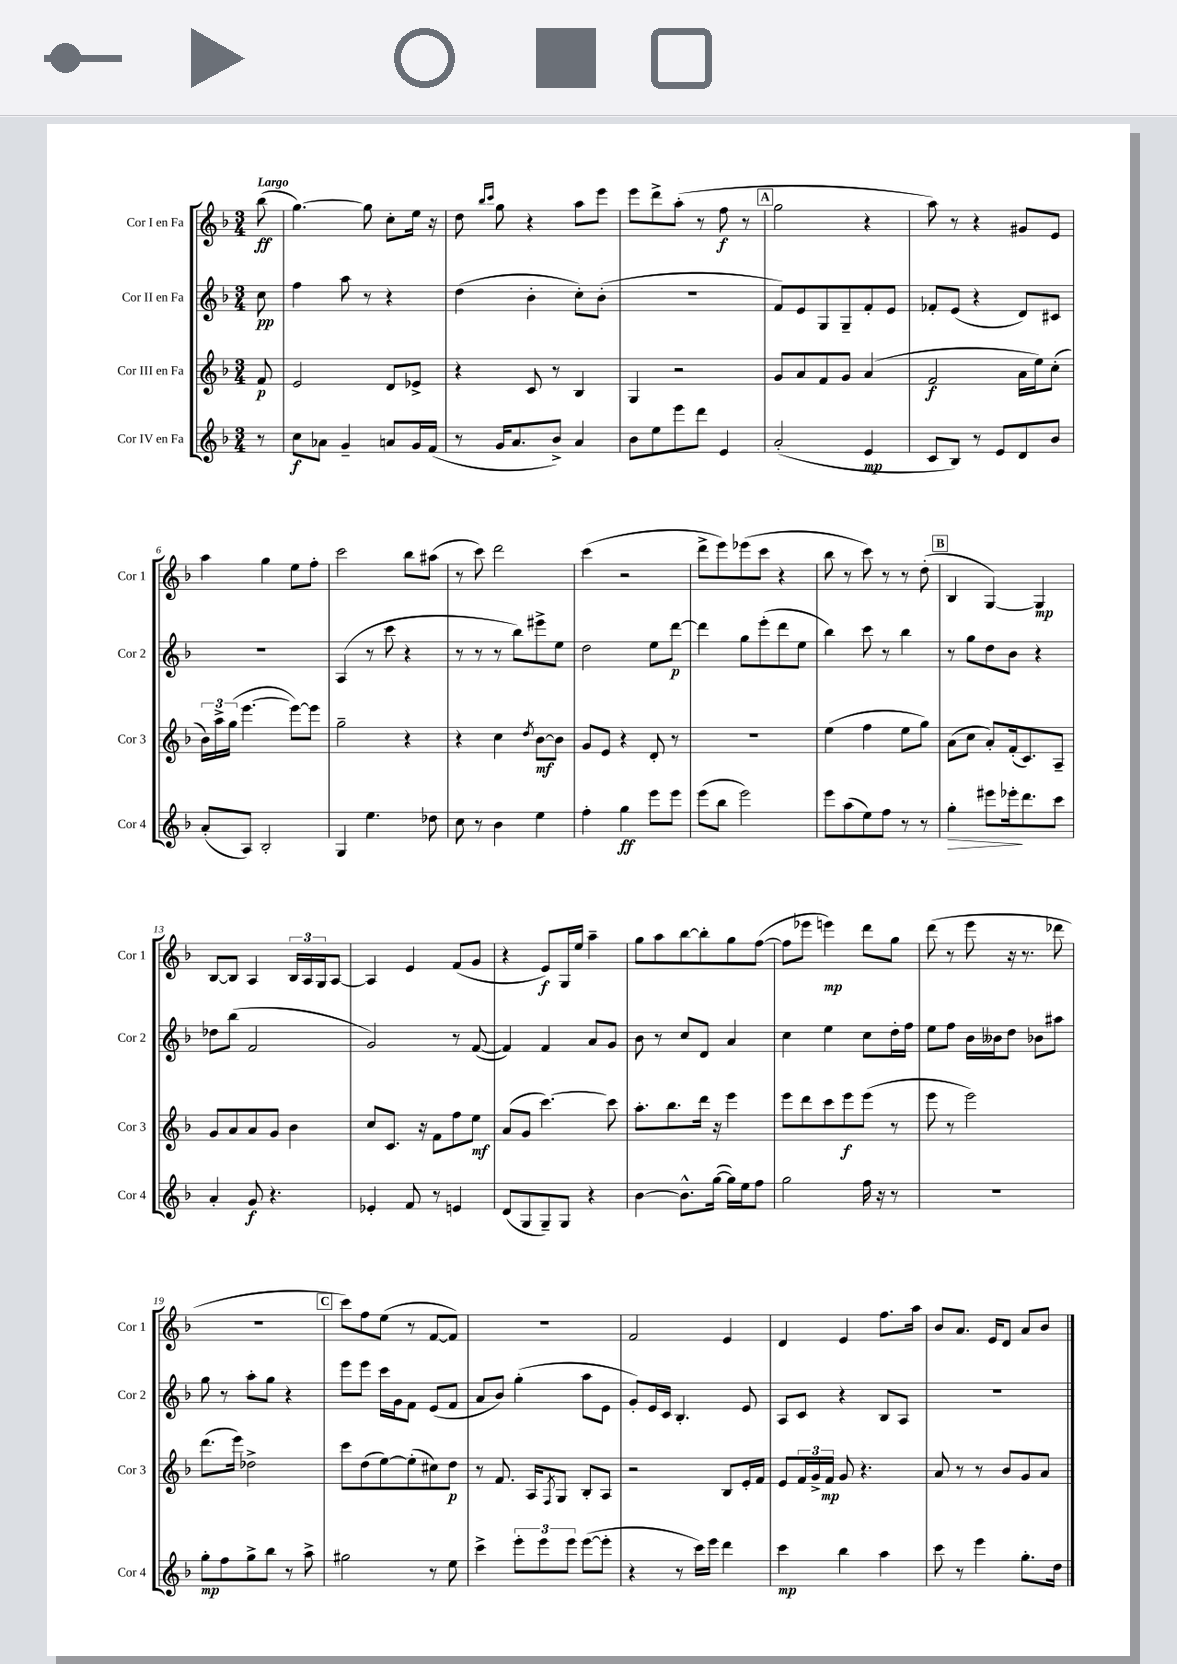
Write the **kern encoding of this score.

**kern	**dynam	**kern	**dynam	**kern	**dynam	**kern	**dynam
*part4	*part4	*part3	*part3	*part2	*part2	*part1	*part1
*staff4	*staff4	*staff3	*staff3	*staff2	*staff2	*staff1	*staff1
*I"Cor IV en Fa	*	*I"Cor III en Fa	*	*I"Cor II en Fa	*	*I"Cor I en Fa	*
*I'Cor 4	*	*I'Cor 3	*	*I'Cor 2	*	*I'Cor 1	*
*clefG2	*	*clefG2	*	*clefG2	*	*clefG2	*
*k[b-]	*	*k[b-]	*	*k[b-]	*	*k[b-]	*
*M3/4	*	*M3/4	*	*M3/4	*	*M3/4	*
=	=	=	=	=	=	=	=
!	!	!	!	!	!	!LO:TX:a:B:t=Largo	!
8r	.	8f/	p	8cc\	pp	(8bb-\	ff
=1	=1	=1	=1	=1	=1	=1	=1
8cc\L	f	2e/	.	4ff\	.	[4.gg\)	.
8a-X\J	.	.	.	.	.	.	.
4g~/	.	.	.	8aa\	.	.	.
.	.	.	.	8r	.	8gg\]	.
8an/L	.	8d/L	.	4r	.	8cc'\L	.
16g/L	.	8e-X^/J	.	.	.	16ee\Jk	.
(16f/JJ	.	.	.	.	.	16r	.
=2	=2	=2	=2	=2	=2	=2	=2
8r	.	4r	.	(4dd\	.	8dd\	.
.	.	.	.	.	.	16qqbb-/LL	.
.	.	.	.	.	.	16qqccc/JJ	.
16g/KL	.	.	.	.	.	8gg\	.
8.a/	.	.	.	.	.	.	.
.	.	8c/	.	4b-'\	.	4r	.
8b-^/J)	.	8r	.	.	.	.	.
4a/	.	4B-/	.	8cc'\L)	.	8aa\L	.
.	.	.	.	(8b-'\J	.	8eee\J	.
=3	=3	=3	=3	=3	=3	=3	=3
8b-\L	.	4G/	.	2.r	.	8eee\L	.
8ee\	.	.	.	.	.	8ddd^\	.
8eee\	.	2r	.	.	.	(8aa'\J	.
8ddd\J	.	.	.	.	.	8r	.
4e/	.	.	.	.	.	8ff\	f
.	.	.	.	.	.	8r	.
!!LO:REH:place=s1:t=A
=4	=4	=4	=4	=4	=4	=4	=4
(2a'/	.	8g/L	.	8f/L)	.	2gg\	.
.	.	8a/	.	8e/	.	.	.
.	.	8f/	.	8G/	.	.	.
.	.	8g/J	.	8G~/	.	.	.
4e/	mp	(4a/	.	8f'/	.	4r	.
.	.	.	.	8e/J	.	.	.
=5	=5	=5	=5	=5	=5	=5	=5
8c/L	.	2f/	f	8f-X'/L	.	8aa\)	.
8B-/J)	.	.	.	(8e/J	.	8r	.
8r	.	.	.	4r	.	4r	.
8e/L	.	.	.	.	.	.	.
8d/	.	16a\LL	.	8d/L)	.	8g#X/L	.
.	.	16ee\J)	.	.	.	.	.
8b-/J	.	(8cc'\J	.	8c#X/J	.	8e/J	.
!!LO:LB:g=z
=6	=6	=6	=6	=6	=6	=6	=6
(8a'/L	.	24b-\LL)	.	2.r	.	4aa\	.
.	.	24aa^\	.	.	.	.	.
.	.	(24gg\JJ	.	.	.	.	.
8A/J)	.	[4.eee\	.	.	.	.	.
2B-'/	.	.	.	.	.	4gg\	.
.	.	8eee\L_)	.	.	.	8ee\L	.
.	.	8eee\J]	.	.	.	8ff'\J	.
=7	=7	=7	=7	=7	=7	=7	=7
4G/	.	2gg~\	.	(4A/	.	2ccc\	.
4.ee\	.	.	.	8r	.	.	.
.	.	.	.	8ccc\	.	.	.
.	.	4r	.	4r	.	8bb-\L	.
8dd-X\	.	.	.	.	.	(8aa#X\J	.
=8	=8	=8	=8	=8	=8	=8	=8
8cc\	.	4r	.	8r	.	8r	.
8r	.	.	.	8r	.	8ccc\)	.
4b-\	.	4cc\	.	8r	.	2ddd\	.
.	.	.	.	8bb-\L)	.	.	.
.	.	8qdd/	.	.	.	.	.
4ee\	.	[8b-\L	mf	8eee#X^\	.	.	.
.	.	8b-\J]	.	8ee\J	.	.	.
=9	=9	=9	=9	=9	=9	=9	=9
4ff'\	.	8g/L	.	2dd\	.	(4ccc\	.
.	.	8e/J	.	.	.	.	.
4gg\	ff	4r	.	.	.	2r	.
8eee\L	.	8d'/	.	8ee\L	.	.	.
8eee\J	.	8r	.	[8ddd\J	p	.	.
=10	=10	=10	=10	=10	=10	=10	=10
(8eee\L	.	2.r	.	4ddd\]	.	8ddd^\L	.
8bb-\J	.	.	.	.	.	8eee\)	.
2eee\)	.	.	.	8gg\L	.	(8eee-X\	.
.	.	.	.	(8eee'\	.	8ccc\J	.
.	.	.	.	8ddd\	.	4r	.
.	.	.	.	8ee\J	.	.	.
=11	=11	=11	=11	=11	=11	=11	=11
8eee\L	.	(4ee\	.	4bb-\)	.	8bb-\	.
(8aa\	.	.	.	.	.	8r	.
8ee\)	.	4ff\	.	8ccc\	.	8ccc\)	.
8ff\J	.	.	.	8r	.	8r	.
8r	.	8ee\L	.	4bb-\	.	8r	.
8r	.	8gg\J)	.	.	.	(8dd'\	.
!!LO:REH:place=s1:t=B
=12	=12	=12	=12	=12	=12	=12	=12
!	!LO:HP:b	!	!	!	!	!	!
4gg'\	>	(8a\L	.	8r	.	4B-/	.
.	.	8cc\J	.	8gg\L	.	.	.
8eee#X\L	.	8a'/L)	.	8dd\	.	[4G/)	.
16eee-X'\k	.	(16f'/k	.	8b-\J	.	.	.
8.ddd\	]	8.c/)	.	.	.	.	.
.	.	.	.	4r	.	4G/]	mp
8ccc\J	.	8A~/J	.	.	.	.	.
!!LO:LB:g=z
=13	=13	=13	=13	=13	=13	=13	=13
4a'/	.	8g/L	.	8dd-X\L	.	[8B-/L	.
.	.	8a/	.	(8bb-\J	.	8B-/J]	.
8g/	f	8a/	.	2f/	.	4A/	.
4.r	.	8g/J	.	.	.	.	.
.	.	4b-\	.	.	.	24B-/LL	.
.	.	.	.	.	.	24A/	.
.	.	.	.	.	.	24G/J	.
.	.	.	.	.	.	[8A/J	.
=14	=14	=14	=14	=14	=14	=14	=14
4e-X'/	.	8cc/L	.	2g/)	.	4A/]	.
.	.	8.c/J	.	.	.	.	.
8f/	.	.	.	.	.	4e/	.
.	.	16r	.	.	.	.	.
8r	.	8f\L	.	.	.	.	.
4en/	.	8ff\	.	8r	.	(8f/L	.
.	.	8ee\J	mf	([8f/	.	8g/J	.
=15	=15	=15	=15	=15	=15	=15	=15
(8d/L	.	(8a/L	.	4f/])	.	4r	.
8G/	.	8g/J	.	.	.	.	.
8G~/)	.	[4.ccc\)	.	4f/	.	8e/L)	f
8G/J	.	.	.	.	.	16G/L	.
.	.	.	.	.	.	16ee/JJ	.
4r	.	.	.	8a/L	.	4aa~\	.
.	.	8ccc\]	.	8g/J	.	.	.
=16	=16	=16	=16	=16	=16	=16	=16
[4b-\	.	8.aa'\L	.	8b-\	.	8gg\L	.
.	.	.	.	8r	.	8aa\	.
.	.	8.bb-\	.	.	.	.	.
8.b-^^\L]	.	.	.	8cc/L	.	[8bb-\	.
.	.	16ddd\Jk	.	8d/J	.	8bb-'\]	.
([16gg\Jk	.	16r	.	.	.	.	.
16gg\LL])	.	4eee\	.	4a/	.	8gg\	.
16ee\J	.	.	.	.	.	.	.
8ff\J	.	.	.	.	.	([8ff\J	.
=17	=17	=17	=17	=17	=17	=17	=17
2gg\	.	8eee\L	.	4cc\	.	8ff\L]	.
.	.	8ddd\	.	.	.	8eee-X\J	.
.	.	8ccc\	.	4ee\	.	4eeen\)	mp
.	.	8eee\	f	.	.	.	.
16ff\	.	(8eee\J	.	8cc\L	.	8ddd\L	.
16r	.	.	.	.	.	.	.
8r	.	8r	.	16dd'\L	.	8gg\J	.
.	.	.	.	16ff\JJ	.	.	.
=18	=18	=18	=18	=18	=18	=18	=18
2.r	.	8eee\	.	8ee\L	.	(8ddd\	.
.	.	8r	.	8ff\J	.	8r	.
.	.	2eee\)	.	16b-\LL	.	8eee\	.
.	.	.	.	16b--X\J	.	.	.
.	.	.	.	8dd\J	.	16r	.
.	.	.	.	.	.	8.r	.
.	.	.	.	8b-X\L	.	.	.
.	.	.	.	8aa#X\J	.	8ddd-X\	.
!!LO:LB:g=z
=19	=19	=19	=19	=19	=19	=19	=19
8gg'\L	mp	(8.ddd\L	.	8gg\	.	2.r	.
8ff\	.	.	.	8r	.	.	.
.	.	16eee\Jk)	.	.	.	.	.
8gg^\	.	2dd-X^\	.	8aa'\L	.	.	.
8bb-\J	.	.	.	8gg\J	.	.	.
8r	.	.	.	4r	.	.	.
8aa^\	.	.	.	.	.	.	.
!!LO:REH:place=s1:t=C
=20	=20	=20	=20	=20	=20	=20	=20
2gg#X\	.	8ccc\L	.	8eee\L	.	8ccc\L)	.
.	.	(8dd\	.	8eee\J	.	8ff\	.
.	.	[8ee\)	.	16ccc\LL	.	(8ee\J	.
.	.	.	.	16g\J	.	.	.
.	.	(8ee'\]	.	8f\J	.	8r	.
8r	.	8cc#X\)	.	(8e/L	.	[8f/L	.
8ee\	.	8dd\J	p	8f/J	.	8f/J])	.
=21	=21	=21	=21	=21	=21	=21	=21
4ccc^\	.	8r	.	8a/L	.	2.r	.
.	.	8.f/	.	8b-/J)	.	.	.
12eee'\L	.	.	.	(4gg'\	.	.	.
.	.	16A/KL	.	.	.	.	.
12eee\	.	.	.	.	.	.	.
.	.	8qF/	.	.	.	.	.
.	.	8G/J	.	.	.	.	.
12eee\J	.	.	.	.	.	.	.
([8eee\L	.	8B-'/L	.	8aa\L	.	.	.
8eee'\J]	.	8A/J	.	8e\J	.	.	.
=22	=22	=22	=22	=22	=22	=22	=22
4r	.	2r	.	8g'/L)	.	2f/	.
.	.	.	.	16e/L	.	.	.
.	.	.	.	16c/JJ	.	.	.
8r	.	.	.	4.B-'/	.	.	.
16ccc\LL)	.	.	.	.	.	.	.
16eee\JJ	.	.	.	.	.	.	.
4ddd\	.	8B-/L	.	.	.	4e/	.
.	.	16e'/L	.	8e/	.	.	.
.	.	16f/JJ	.	.	.	.	.
=23	=23	=23	=23	=23	=23	=23	=23
4ccc\	mp	8e/L	.	8A/L	.	4d/	.
.	.	24f/L	.	8c/J	.	.	.
.	.	24g^/	.	.	.	.	.
.	.	24f/JJ	mp	.	.	.	.
4bb-\	.	8g/	.	4r	.	4e/	.
.	.	4.r	.	.	.	.	.
4aa\	.	.	.	8B-/L	.	8.ff\L	.
.	.	.	.	8A/J	.	.	.
.	.	.	.	.	.	16aa\Jk	.
=24	=24	=24	=24	=24	=24	=24	=24
8ccc\	.	8a/	.	2.r	.	8b-/L	.
8r	.	8r	.	.	.	8.a/J	.
4eee\	.	8r	.	.	.	.	.
.	.	.	.	.	.	16e/KL	.
.	.	8b-/L	.	.	.	8d/J	.
8.gg'\L	.	8g/	.	.	.	8a/L	.
.	.	8a/J	.	.	.	8b-/J	.
16dd\Jk	.	.	.	.	.	.	.
==	==	==	==	==	==	==	==
*-	*-	*-	*-	*-	*-	*-	*-
